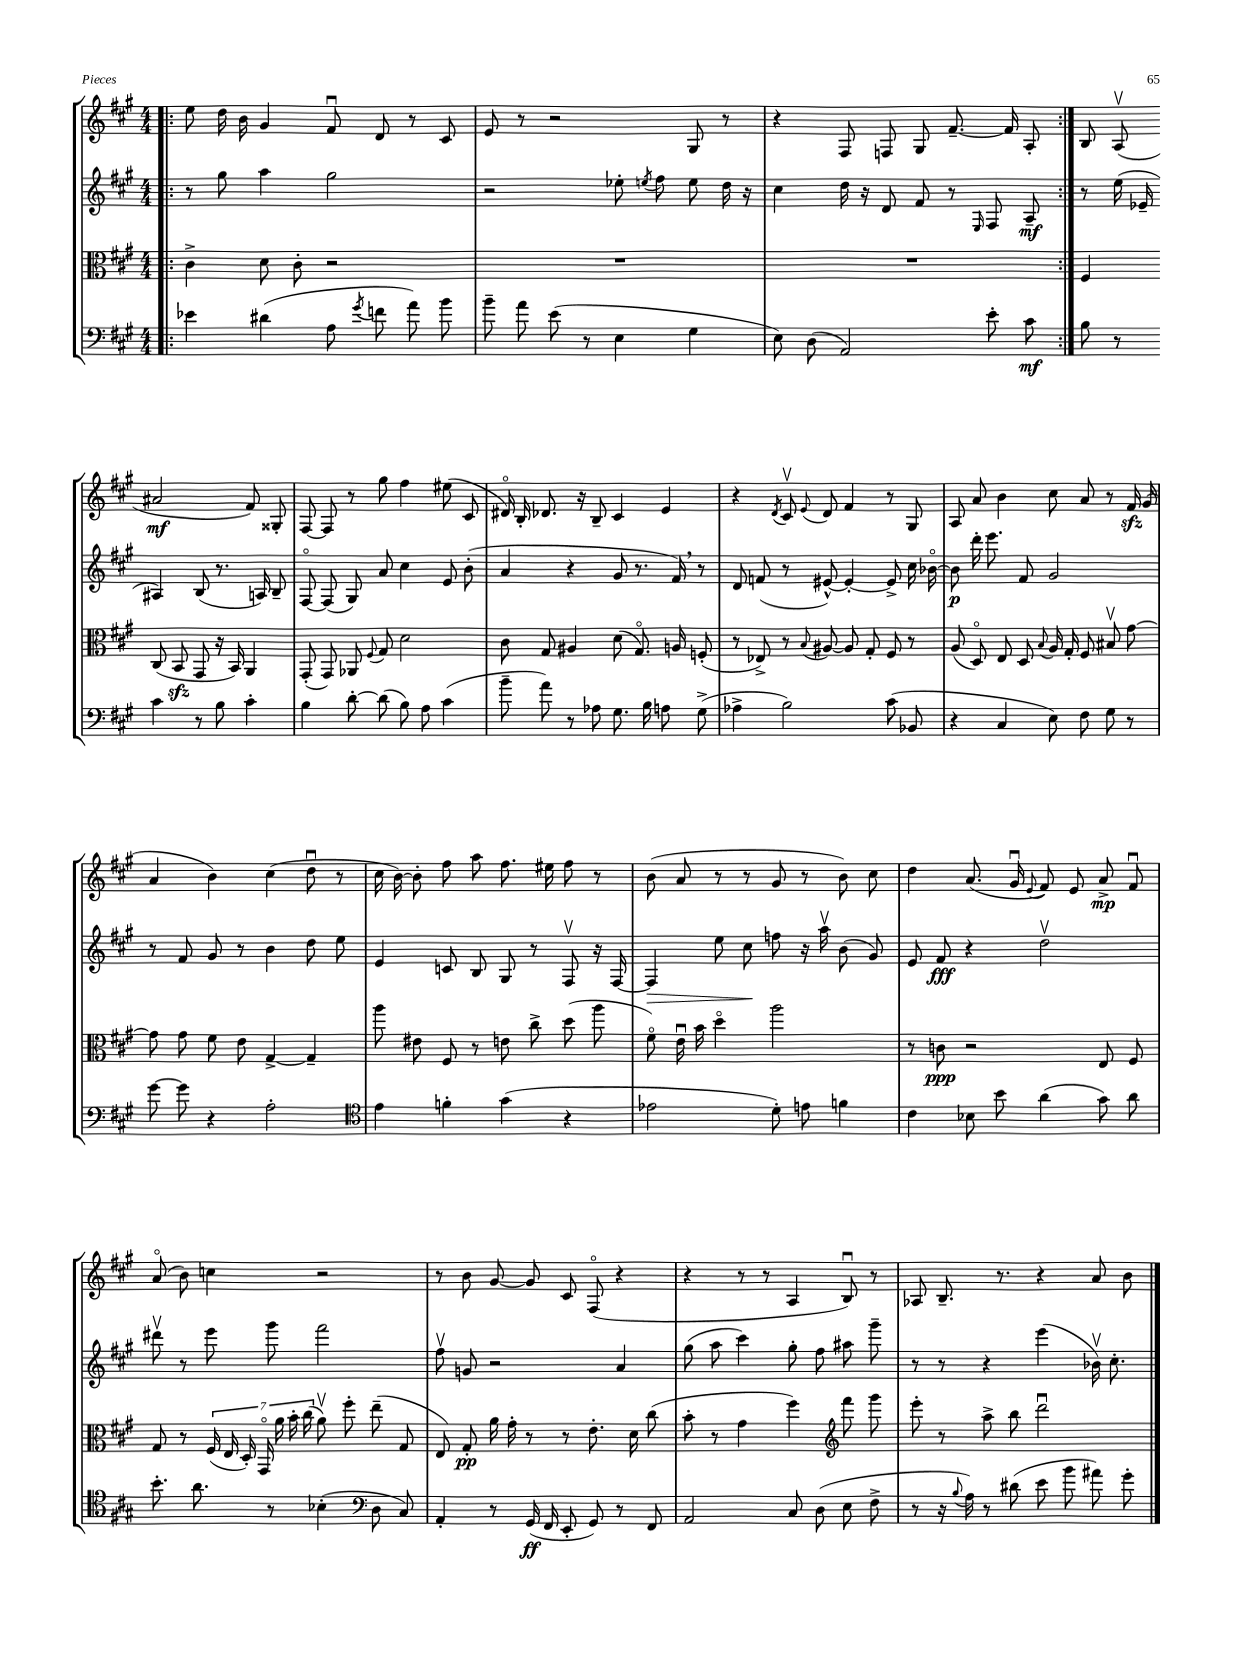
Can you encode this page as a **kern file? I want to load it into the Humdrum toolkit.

**kern	**kern	**kern	**kern
*staff4	*staff3	*staff2	*staff1
*clefF4	*clefC3	*clefG2	*clefG2
*k[f#c#g#]	*k[f#c#g#]	*k[f#c#g#]	*k[f#c#g#]
*M4/4	*M4/4	*M4/4	*M4/4
=!|:	=!|:	=!|:	=!|:
4e-\	4c#^\	8r	8ee\
.	.	8gg#\	16dd\
.	.	.	16b\
(4d#\	8d\	4aa\	4g#/
.	8c#'\	.	.
8A\	2r	2gg#\	8f#u/
8qg#/	.	.	.
8f\	.	.	8d/
8a\)	.	.	8r
8b\	.	.	8c#/
=	=	=	=
8b~\	1r	2r	8e/
8a\	.	.	8r
(8e\	.	.	2r
8r	.	.	.
4E\	.	8ee-'\	.
.	.	8qee/	.
.	.	8ff#\	.
4G#\	.	8ee\	8G#/
.	.	16dd\	8r
.	.	16r	.
=	=	=	=
8E\)	1r	4cc#\	4r
(8D\	.	.	.
2AA/)	.	16dd\	8F#/
.	.	16r	.
.	.	8d/	8F/
.	.	8f#/	8G#/
.	.	8r	[8.f#~/
.	.	16qqE/	.
8e'\	.	8F#/	.
.	.	.	16f#/]
8c#\	.	8A~/	8A'/
=:|!	=:|!	=:|!	=:|!
8B\	4F#/	8r	8B/
8r	.	(16ee\	(8Av/
.	.	16e-~/	.
4c#\	(8C#/	4A#/)	2a#/
.	8BB/	.	.
8r	8GG#/	(8B/	.
8B\	16r	8.r	.
.	16BB/)	.	.
4c#'\	4AA/	.	8f#/)
.	.	16A/)	.
.	.	8B~/	8G##'/
=	=	=	=
4B\	(8GG#'/	[8F#o/	[8F#/
.	8GG#/)	(8F#/]	8F#/]
[8d'\	8AA-/	8G#/)	8r
.	8qqF#/	.	.
(8d\]	8G#/	8a/	8gg#\
8B\)	2d\	4cc#\	4ff#\
8A\	.	.	.
(4c#\	.	8e/	(8ee#\
.	.	(8b'\	8c#/
=	=	=	=
8b~\	8c#\	4a/	16d#o/)
.	.	.	16B'/
8a\)	8G#/	.	8.d-/
8r	4A#/	4r	.
.	.	.	16r
8A-\	.	.	8B~/
8.G#\	(8d\	8g#/	4c#/
.	8.G#o/)	8.r	.
16B\	.	.	.
8A\	.	.	4e/
.	16A/	16f#/)	.
(8G#^\	(8F'/	8r	.
=	=	=	=
4A-^\	8r	8d/	4r
.	8E-^/)	(8f/	.
.	.	.	8qd/
2B\)	8r	8r	8c#v/
.	8qqB/	.	8qqe/
.	[8A#/	[8e#^^/)	8d/
.	8A#/]	4e#'/_	4f#/
.	8G#'/	.	.
(8c#\	8F#/	8e#^/]	8r
8BB-/	8r	16cc#\	8G#/
.	.	[16b-o\	.
=	=	=	=
4r	(8A/	8b-\]	8A/
.	8Do/)	16ddd'\	8a/
.	.	8.eee\	.
4C#/	8E/	.	4b\
.	8D/	8f#/	.
.	8qqB/	.	.
8E\)	16A/	2g#/	8cc#\
.	16G#'/	.	.
8F#\	8F#/	.	8a/
8G#\	8B#v/	.	8r
8r	[8g#\	.	16f#/
.	.	.	(16g#/
=	=	=	=
[8g#\	8g#\]	8r	4a/
8g#\]	8g#\	8f#/	.
4r	8f#\	8g#/	4b\)
.	8e\	8r	.
2A'\	[4G#^/	4b\	(4cc#\
.	4G#~/]	8dd\	8ddu\
.	.	8ee\	8r
=	=	=	=
*clefC4	*	*	*
4e\	8aa\	4e/	16cc#\
.	.	.	[16b\)
.	8e#\	.	8b'\]
4f'\	8F#/	8c/	8ff#\
.	8r	8B/	8aa\
(4g#\	8e\	8G#/	8.ff#\
.	8cc#^\	8r	.
.	.	.	16ee#\
4r	(8dd\	8F#v/	8ff#\
.	8aa\	16r	8r
.	.	[16F#/	.
=	=	=	=
2e-\	8f#o\)	4F#/]	(8b\
.	16eu\	.	8a/
.	16b\	.	.
.	4ddo\	8ee\	8r
.	.	8cc#\	8r
8d'\)	2aa\	8ff\	8g#/
8e\	.	16r	8r
.	.	16aav\	.
4f\	.	(8b\	8b\)
.	.	8g#/)	8cc#\
=	=	=	=
4c#\	8r	8e/	4dd\
.	8c\	8f#/	.
8B-\	2r	4r	(8.a/
8b\	.	.	.
.	.	.	16g#u/
.	.	.	8qqe/
(4a\	.	2ddv\	8f#/)
.	.	.	8e/
8g#\)	8E/	.	8a^/
8a\	8F#/	.	8f#u/
=	=	=	=
8.b'\	8G#/	8ddd#v\	(8ao/
.	8r	8r	8b\)
8.a\	.	.	.
.	(28F#/	8eee\	4cc\
.	28E/	.	.
.	28D'/)	.	.
.	28GG#o/	.	.
8r	.	8ggg#\	.
.	28a\	.	.
.	28b'\	.	.
.	(28cc#\	.	.
(4B-'\	8av\)	2fff#\	2r
.	8ff#'\	.	.
*clefF4	*	*	*
8D\	(8ee~\	.	.
8C#/)	8G#/	.	.
=	=	=	=
4AA'/	8E/)	8ff#v\	8r
.	8G#'/	8g/	8b\
8r	16a\	2r	[8g#/
.	16g#'\	.	.
(16GG#/	8r	.	8g#/]
16FF#/	.	.	.
8EE'/	8r	.	8c#/
8GG#/)	8.e'\	.	(8F#o/
8r	.	4a/	4r
.	16d\	.	.
8FF#/	(8cc#\	.	.
=	=	=	=
2AA/	8b'\	(8gg#\	4r
.	8r	8aa\	.
.	4g#\	4ccc#\)	8r
.	.	.	8r
8C#/	4ff#\)	8gg#'\	4A/
(8D\	.	8ff#\	.
*	*clefG2	*	*
8E\	8fff#\	8aa#\	8Bu/)
8F#^\	8ggg#\	8ggg#~\	8r
=	=	=	=
8r	8eee'\	8r	8A-/
16r	8r	8r	8.B~/
8qqB/	.	.	.
16A\)	.	.	.
8r	8aa^\	4r	.
.	.	.	8.r
(8d#\	8bb\	.	.
8e\	2dddu\	(4eee\	4r
8b\	.	.	.
8a#\)	.	16b-v\)	8a/
.	.	8.cc#'\	.
8g#'\	.	.	8b\
==	==	==	==
*-	*-	*-	*-
